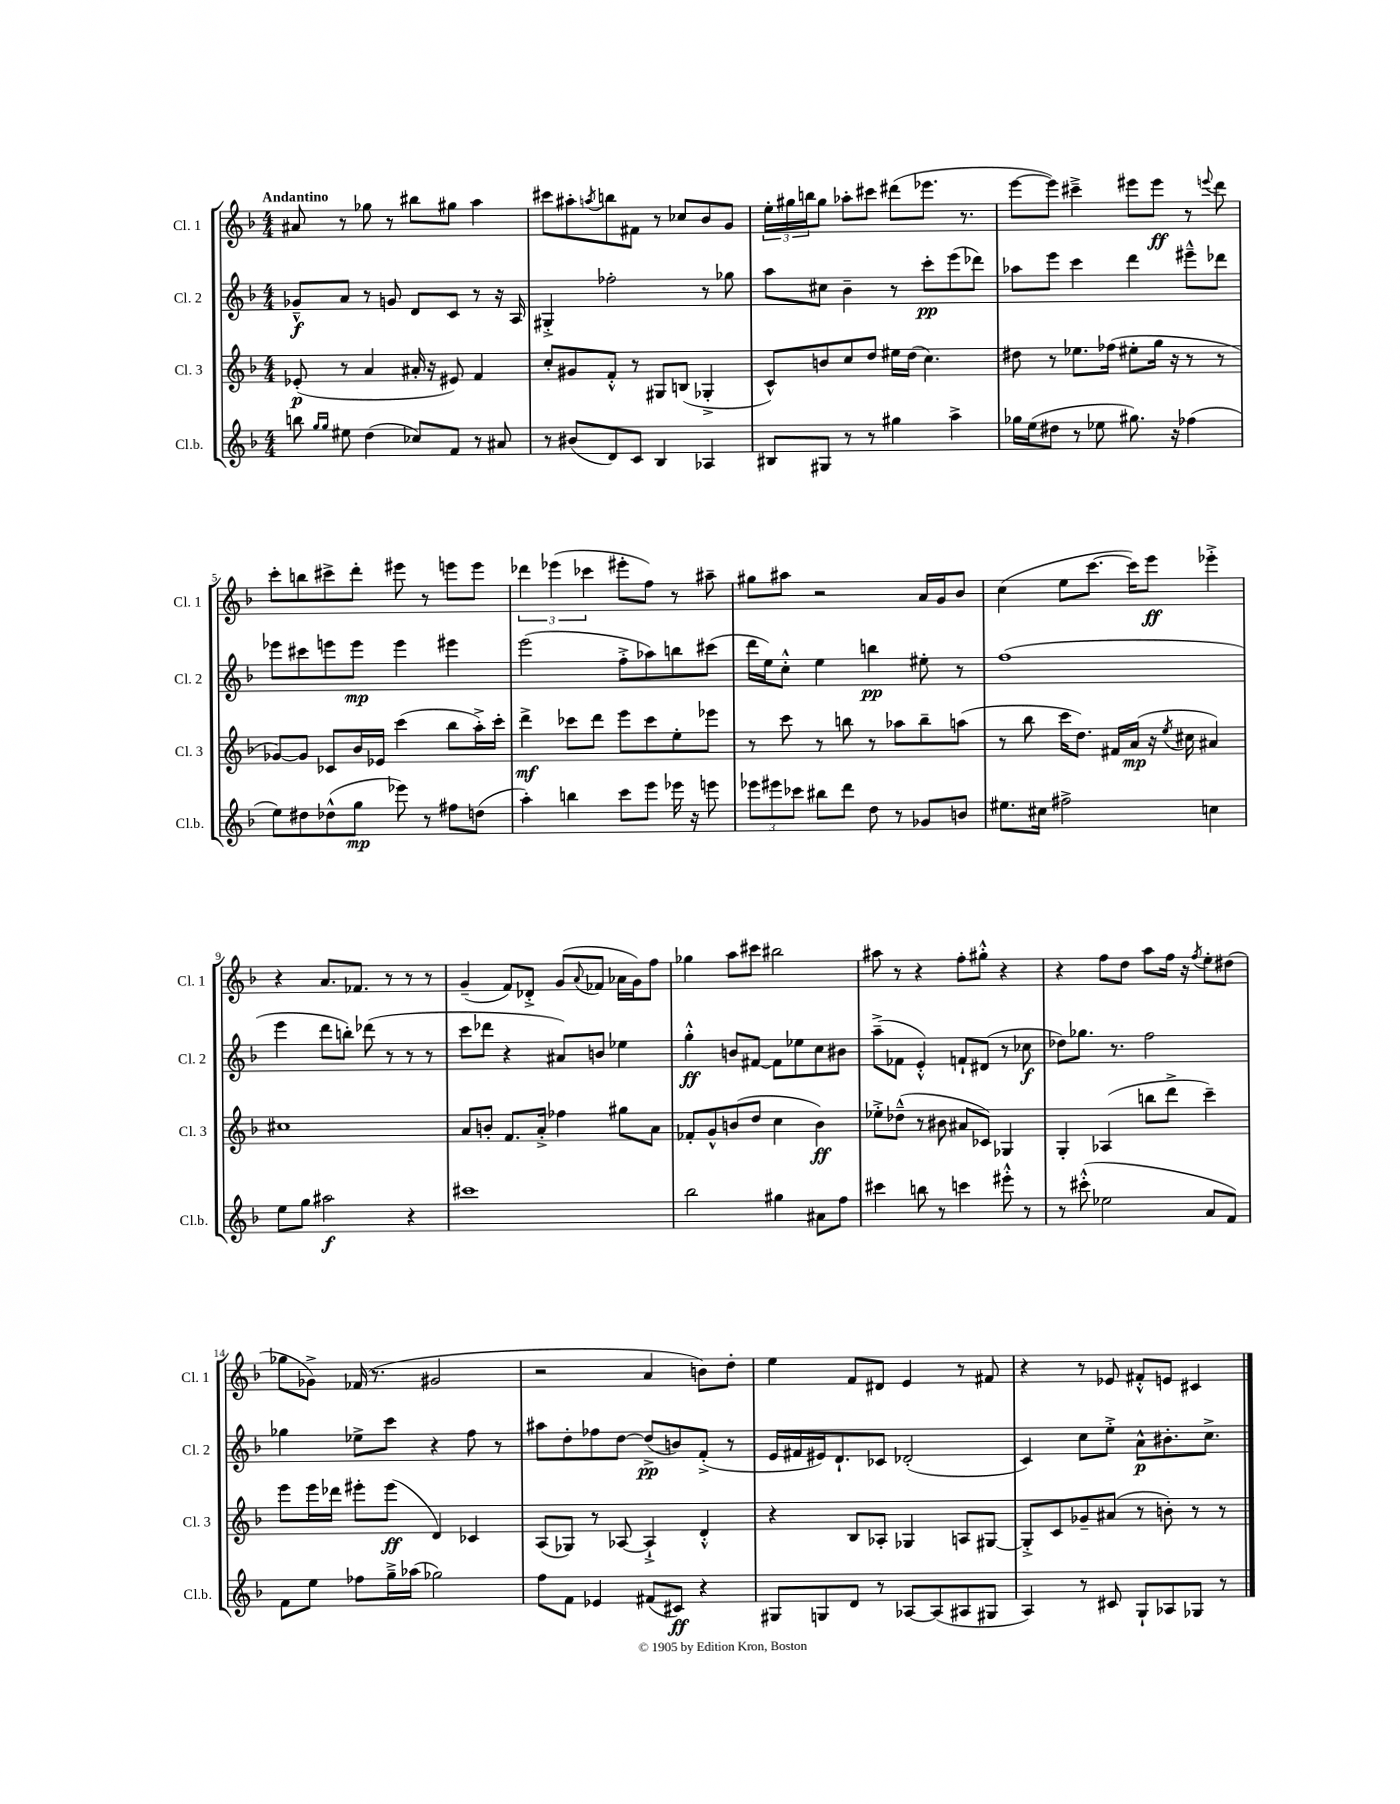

**kern	**dynam	**kern	**dynam	**kern	**dynam	**kern	**dynam
*part4	*part4	*part3	*part3	*part2	*part2	*part1	*part1
*staff4	*staff4	*staff3	*staff3	*staff2	*staff2	*staff1	*staff1
*I"Cl.b.	*	*I"Cl. 3	*	*I"Cl. 2	*	*I"Cl. 1	*
*I'Cl.b.	*	*I'Cl. 3	*	*I'Cl. 2	*	*I'Cl. 1	*
*clefG2	*	*clefG2	*	*clefG2	*	*clefG2	*
*k[b-]	*	*k[b-]	*	*k[b-]	*	*k[b-]	*
*M4/4	*	*M4/4	*	*M4/4	*	*M4/4	*
=1	=1	=1	=1	=1	=1	=1	=1
!	!	!	!	!	!	!LO:TX:a:B:t=Andantino	!
8bbn\	.	(8e-X'/	p	8g-X~^^/L	f	8a#X/	.
16qqgg/LL	.	.	.	.	.	.	.
16qqgg/JJ	.	.	.	.	.	.	.
8ee#X\	.	8r	.	8a/J	.	8r	.
(4dd\	.	4a/	.	8r	.	8gg-X\	.
.	.	.	.	8gn/	.	8r	.
8cc-X/L)	.	16a#X'/	.	8d/L	.	8bb#X\L	.
.	.	16r	.	.	.	.	.
8f/J	.	8e#X/)	.	8c/J	.	8gg#X\J	.
8r	.	4f/	.	8r	.	4aa\	.
8a#X/	.	.	.	16r	.	.	.
.	.	.	.	16A/	.	.	.
=2	=2	=2	=2	=2	=2	=2	=2
8r	.	8cc'/L	.	4G#X'^/	.	8ccc#X\L	.
(8b#X/L	.	8g#X/	.	.	.	8aa#X'\	.
.	.	.	.	.	.	8qaan/	.
8d/)	.	8f'^^/J	.	2ff-X'\	.	8bbn\	.
8c/J	.	8r	.	.	.	8f#X\J	.
4B-/	.	8G#X/L	.	.	.	8r	.
.	.	(8Bn/J	.	.	.	8cc-X/L	.
4A-X/	.	4G-X'^/	.	8r	.	8b-/	.
.	.	.	.	8gg-X\	.	8g/J	.
=3	=3	=3	=3	=3	=3	=3	=3
8B#X/L	.	8c^^/L)	.	8aa\L	.	24ee'\LL	.
.	.	.	.	.	.	24gg#X\	.
.	.	.	.	.	.	24bbn\J	.
8G#X/J	.	8bn/	.	8cc#X\J	.	8gg#\J	.
8r	.	8cc/	.	4b-~\	.	8aa-X'\L	.
8r	.	8dd/J	.	.	.	8ccc#X\J	.
4gg#X\	.	16ee#X\LL	.	8r	.	(8ddd#X\L	.
.	.	(16dd\JJ	.	.	.	.	.
.	.	4.cc\)	.	8ccc'\L	pp	8.eee-X\J	.
4aa^\	.	.	.	(8eee\	.	.	.
.	.	.	.	.	.	8.r	.
.	.	.	.	8ddd-X\J)	.	.	.
=4	=4	=4	=4	=4	=4	=4	=4
16gg-X\LL	.	8dd#X\	.	8aa-X\L	.	[8eee\L	.
(16ee\J	.	.	.	.	.	.	.
8dd#X\J	.	8r	.	8eee\J	.	8eee\J])	.
8r	.	8.ee-X\L	.	4ccc\	.	4ccc#X~^\	.
8ee-X\	.	.	.	.	.	.	.
.	.	(16ff-X\Jk	.	.	.	.	.
8.gg#X\)	.	8ee#X'\L	.	4ddd\	.	8eee#X\L	.
.	.	16gg\Jk	.	.	.	8eee#\J	ff
16r	.	16r	.	.	.	.	.
(4ff-X\	.	8r	.	8eee#X~^^\L	.	8r	.
.	.	.	.	.	.	8qqeeen/	.
.	.	8r	.	8ddd-X\J	.	8ddd\	.
!!LO:LB:g=z
=5	=5	=5	=5	=5	=5	=5	=5
8ee\L)	.	[8g-X/L)	.	8eee-X\L	.	8ccc'\L	.
8dd#X\	.	8g-/J]	.	8ccc#X\	.	8bbn\	.
(8dd-X^^\	.	8c-X/L	.	8eeen\	.	8ccc#X^\	.
8gg\J	mp	16b-/L	.	8eee\J	mp	8ddd'\J	.
.	.	16e-X/JJ	.	.	.	.	.
8eee-X\)	.	(4ccc\	.	4eee\	.	8eee#X\	.
8r	.	.	.	.	.	8r	.
8ff#X\L	.	8bb-\L	.	4eee#X\	.	8eeen\L	.
(8ddn\J	.	16aa'^\L)	.	.	.	8eee\J	.
.	.	16ccc'\JJ	.	.	.	.	.
=6	=6	=6	=6	=6	=6	=6	=6
4aa'\)	.	4ddd^\	mf	(2eee\	.	6ddd-X\	.
.	.	.	.	.	.	(6eee-X\	.
4bbn\	.	8ccc-X\L	.	.	.	.	.
.	.	.	.	.	.	6ccc-X\	.
.	.	8ddd\J	.	.	.	.	.
8ccc\L	.	8eee\L	.	8ff'^\L	.	8eee#X'\L	.
8eee\J	.	8ccc-\	.	8aa-X\)	.	8ff\J)	.
16eee-X\	.	8ee'\	.	8bbn\	.	8r	.
16r	.	.	.	.	.	.	.
8eeen\	.	8eee-X\J	.	(8ccc#X\J	.	8aa#X~\	.
=7	=7	=7	=7	=7	=7	=7	=7
12eee-X\L	.	8r	.	16ddd\LL	.	8gg#X\L	.
.	.	.	.	16ee\J)	.	.	.
12eee#X\	.	.	.	.	.	.	.
.	.	8ccc\	.	8cc'^^\J	.	8aa#X\J	.
12ccc-X\J	.	.	.	.	.	.	.
8bb#X\L	.	8r	.	4ee\	.	2r	.
8ddd\J	.	8bbn\	.	.	.	.	.
8dd\	.	8r	.	4bbn\	pp	.	.
8r	.	8aa-X\L	.	.	.	.	.
8g-X/L	.	8bb~\	.	8ee#X'\	.	16a/LL	.
.	.	.	.	.	.	16g/J	.
8bn/J	.	(8aan\J	.	8r	.	8b-/J	.
=8	=8	=8	=8	=8	=8	=8	=8
8.ee#X\L	.	8r	.	(1ff	.	(4cc\	.
.	.	8bb-\	.	.	.	.	.
16cc#X\Jk	.	.	.	.	.	.	.
2ff#X^\	.	16ccc\KL	.	.	.	8ee\L	.
.	.	8.dd\J)	.	.	.	.	.
.	.	.	.	.	.	[8.ccc\J	.
.	.	16f#X/LL	.	.	.	.	.
.	.	(16a/JJ	mp	.	.	16ccc\KL])	.
.	.	16r	.	.	.	8eee\J	ff
.	.	8qee/	.	.	.	.	.
.	.	16cc#X\	.	.	.	.	.
4ccn\	.	4a#X/)	.	.	.	4eee-X'^\	.
!!LO:LB:g=z
=9	=9	=9	=9	=9	=9	=9	=9
8ee\L	.	1cc#X	.	4eee\	.	4r	.
8gg\J	.	.	.	.	.	.	.
2aa#X\	f	.	.	8ddd\L	.	8.a/L	.
.	.	.	.	8bbn'\J)	.	.	.
.	.	.	.	.	.	8.f-X/J	.
.	.	.	.	(8ddd-X\	.	.	.
.	.	.	.	8r	.	8r	.
4r	.	.	.	8r	.	8r	.
.	.	.	.	8r	.	8r	.
=10	=10	=10	=10	=10	=10	=10	=10
1ccc#X	.	8a/L	.	8ccc\L	.	(4g~/	.
.	.	8bn'/J	.	8ddd-X\J	.	.	.
.	.	8.f/L	.	4r	.	8f/L)	.
.	.	.	.	.	.	8d-X'^/J	.
.	.	16a'^/Jk	.	.	.	.	.
.	.	4ff-X\	.	8a#X/L)	.	(8g/L	.
.	.	.	.	.	.	8qqa/	.
.	.	.	.	8bn/J	.	8f-X/J	.
.	.	8gg#X\L	.	4ee-X\	.	16a-X\LL	.
.	.	.	.	.	.	16g\J)	.
.	.	8a\J	.	.	.	8ff\J	.
=11	=11	=11	=11	=11	=11	=11	=11
2bb-\	.	8f-X'/L	.	4gg'^^\	ff	4gg-X\	.
.	.	8g^^/	.	.	.	.	.
.	.	(8bn/	.	8bn/L	.	8aa\L	.
.	.	8dd/J	.	[8f#X/J	.	8ccc#X\J	.
4gg#X\	.	4cc\	.	8f#\L]	.	2bb#X\	.
.	.	.	.	8ee-X\	.	.	.
8a#X\L	.	4b\)	ff	8cc\	.	.	.
8ff\J	.	.	.	8b#X\J	.	.	.
=12	=12	=12	=12	=12	=12	=12	=12
4ccc#X\	.	8ee-X'^\L	.	(8aa~^\L	.	8aa#X\	.
.	.	(8dd-X~^^\J	.	8f-X\J	.	8r	.
8bbn\	.	8r	.	4e'^^/)	.	4r	.
8r	.	8b#X\	.	.	.	.	.
4cccn\	.	8a#X/L	.	8fn`/L	.	8ff'\L	.
.	.	8c-X/J)	.	(8d#X/J	.	8gg#X'^^\J	.
8eee#X'^^\	.	4G-X/	.	8r	.	4r	.
8r	.	.	.	8cc-X\	f	.	.
=13	=13	=13	=13	=13	=13	=13	=13
8r	.	4G'/	.	8dd-X\L)	.	4r	.
(8ccc#X'^^\	.	.	.	8.gg-X\J	.	.	.
2ee-X\	.	(4A-X/	.	.	.	8ff\L	.
.	.	.	.	8.r	.	.	.
.	.	.	.	.	.	8dd\J	.
.	.	8bbn\L	.	2ff\	.	8aa\L	.
.	.	8ddd^\J	.	.	.	16ff\Jk	.
.	.	.	.	.	.	16r	.
.	.	.	.	.	.	8qff/	.
8a/L	.	4ccc~\)	.	.	.	8ee'\L	.
8f/J)	.	.	.	.	.	(8dd#X\J	.
!!LO:LB:g=z
=14	=14	=14	=14	=14	=14	=14	=14
8f\L	.	8eee\L	.	4gg-X\	.	8gg-X\L	.
8ee\J	.	16eee\L	.	.	.	8g-X^\J)	.
.	.	16ddd-X\JJ	.	.	.	.	.
8ff-X\L	.	8eee#X'\L	.	8ee-X^\L	.	(16f-X/	.
.	.	.	.	.	.	8.r	.
16gg~^\L	.	(8eee#\J	ff	8ccc\J	.	.	.
(16aa-X\JJ	.	.	.	.	.	.	.
2gg-X\)	.	4d/)	.	4r	.	2g#X/	.
.	.	4c-X/	.	8ff\	.	.	.
.	.	.	.	8r	.	.	.
=15	=15	=15	=15	=15	=15	=15	=15
8ff\L	.	(8A/L	.	8aa#X\L	.	2r	.
8f\J	.	8G-X/J)	.	8dd'\	.	.	.
4e-X/	.	8r	.	8ff-X\	.	.	.
.	.	[8A-X/	.	[8dd\J	.	.	.
(8f#X/L	.	4A-`^/]	.	(8dd^/L]	pp	4a/	.
8c#X/J)	ff	.	.	8bn/)	.	.	.
4r	.	4d'^^/	.	(8f'^/J	.	8bn\L)	.
.	.	.	.	8r	.	8dd'\J	.
=16	=16	=16	=16	=16	=16	=16	=16
8G#X/L	.	4r	.	16e/LL	.	4ee\	.
.	.	.	.	16f#X/	.	.	.
8Gn/	.	.	.	16e#X/J)	.	.	.
.	.	.	.	8.d`/	.	.	.
8d/J	.	8B-/L	.	.	.	8f/L	.
8r	.	8A-X'/J	.	8c-X/J	.	8d#X/J	.
[8A-X/L	.	4G-X/	.	(2d-X'/	.	4e/	.
(8A-/]	.	.	.	.	.	.	.
8A#X/	.	8An/L	.	.	.	8r	.
8G#X/J	.	[8G#X/J	.	.	.	8f#X/	.
=17	=17	=17	=17	=17	=17	=17	=17
4A/)	.	8G#'^/L]	.	4c/)	.	4r	.
.	.	8c/	.	.	.	.	.
8r	.	8g-X~/	.	8cc\L	.	8r	.
8c#X/	.	(8a#X/J	.	8ee'^\J	.	8e-X/	.
8G`/L	.	8r	.	8a^^\L	p	8f#X'^^/L	.
8A-X/	.	8bn'\)	.	8.b#X'\	.	8en/J	.
8G-X/J	.	8r	.	.	.	4c#X/	.
.	.	.	.	8.cc^\J	.	.	.
8r	.	8r	.	.	.	.	.
==	==	==	==	==	==	==	==
*-	*-	*-	*-	*-	*-	*-	*-
